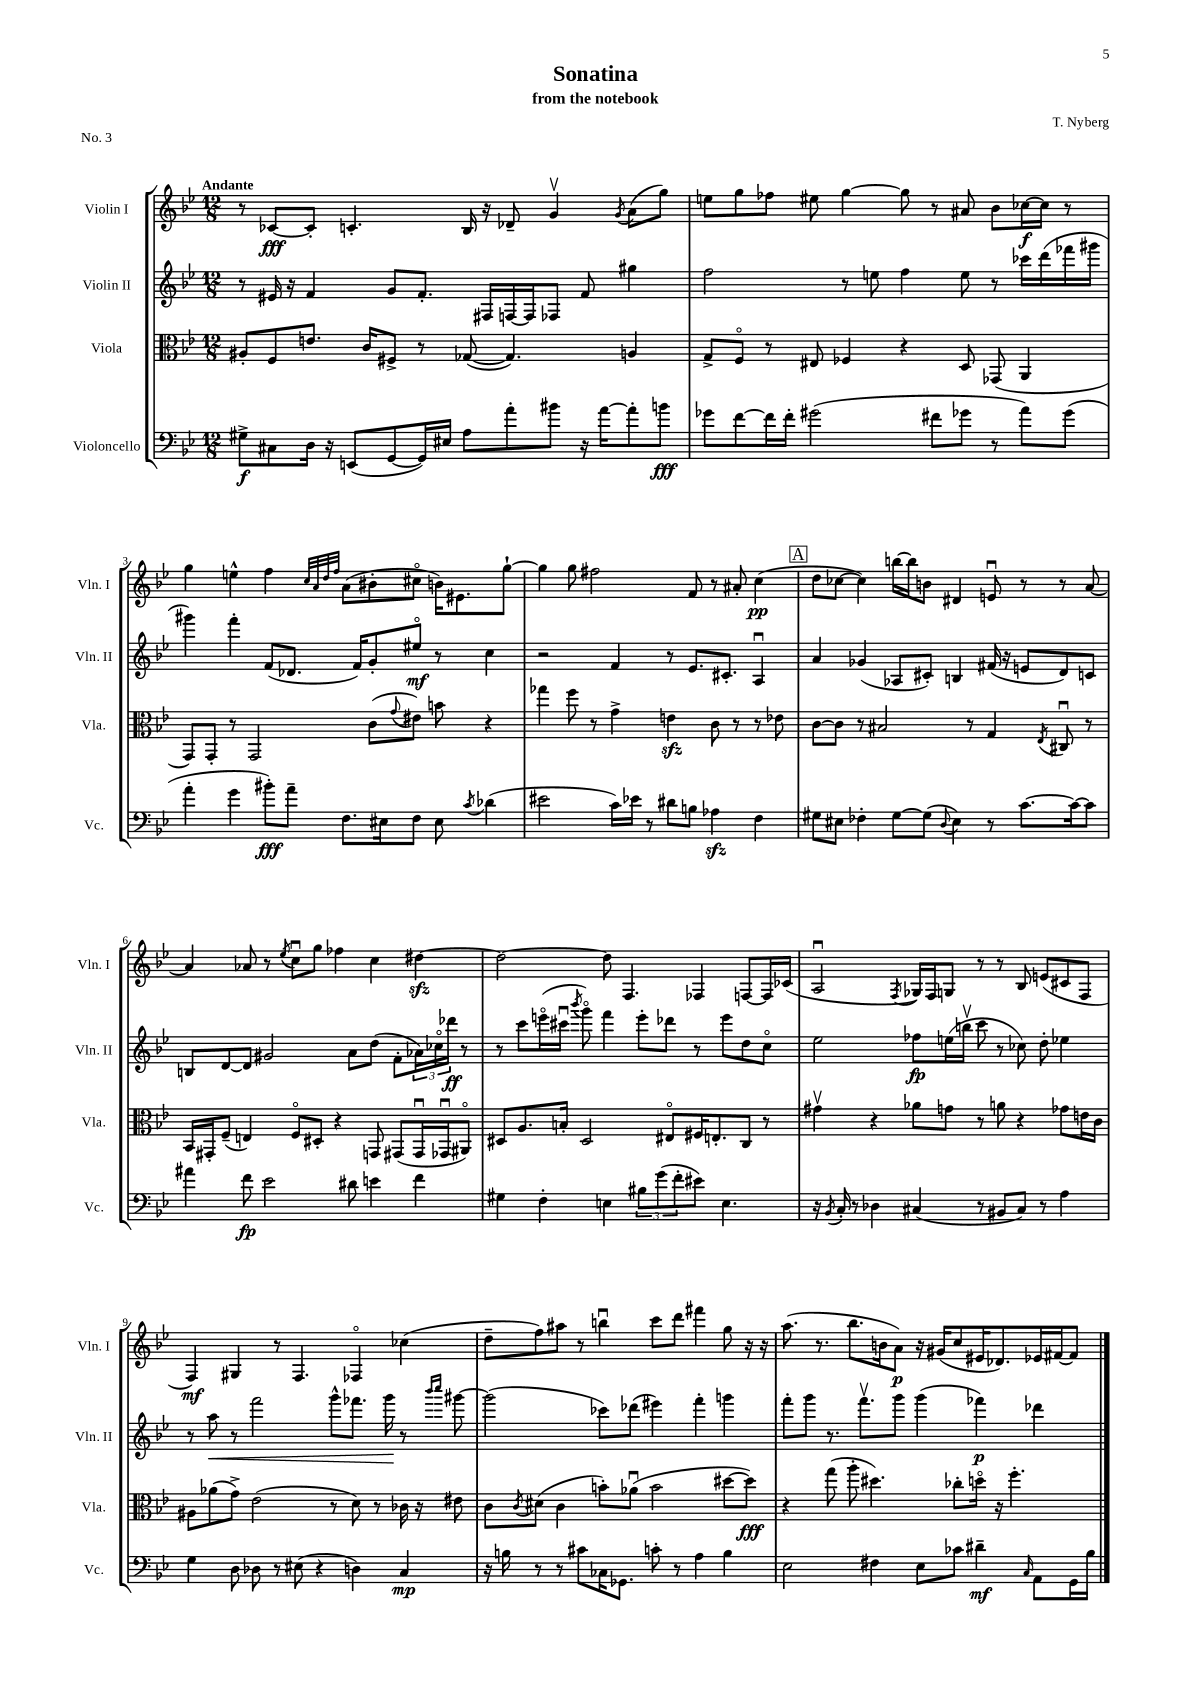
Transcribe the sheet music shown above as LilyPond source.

\header { title = "Sonatina" composer = "T. Nyberg" subtitle = "from the notebook" piece = "No. 3" }
<<
\new StaffGroup <<
\new Staff = "s0" \with { instrumentName = "Violin I" shortInstrumentName = "Vln. I" } {
    \clef treble \key bes \major \numericTimeSignature \time 12/8 \tempo "Andante"
    r8 ces'8~\fff ces'8-. c'4.-. bes16 r16 des'8-- g'4\upbow \acciaccatura { g'8 } a'8( g''8) |
    e''8 g''8 fes''8 eis''8 g''4~ g''8 r8 ais'8 bes'8 ces''16~\f ces''16 r8 |
    g''4 e''4-^ f''4 \grace { c''32 a'32 d''32 f''32 } a'8( bis'8-. cis''8\flageolet b'16) eis'8. g''8~-! |
    g''4 g''8 fis''2 f'8 r8 ais'8-. c''4\pp( |
    \mark \markup { \box "A" } d''8 ces''8~ ces''4) b''16~ b''16 b'8 dis'4 e'8\downbow r8 r8 a'8~ |
    a'4 aes'8 r8 \acciaccatura { ees''8 } c''8\downbow g''8 fes''4 c''4 dis''4~\sfz |
    dis''2~ dis''8 f4. fes4 f8~ f16 ces'16( |
    a2\downbow \acciaccatura { f8 } ges16) f16 g8 r8 r8 bes8 e'8( cis'8 f8 |
    f4\mf) gis4 r8 f4. fes4\flageolet ces''4( |
    d''8-- f''8) ais''8 r8 b''4\downbow c'''8 d'''8 fis'''4 g''8 r16 r16 |
    a''8.( r8. bes''8. b'16 a'8\p) r16 gis'16( c''8 eis'16 des'8.) ees'16 fis'16~ fis'8 \bar "|." |
}
\new Staff = "s1" \with { instrumentName = "Violin II" shortInstrumentName = "Vln. II" } {
    \clef treble \key bes \major \numericTimeSignature \time 12/8
    r8 eis'16 r16 f'4 g'8 f'8.-. fis16 f16~ f16 fes8 f'8 gis''4 |
    f''2 r8 e''8 f''4 e''8 r8 ces'''16 d'''16( fes'''16 gis'''16 |
    gis'''4) f'''4-. f'8( des'8. f'16) g'8-. eis''8\flageolet\mf r8 c''4 |
    r2 f'4 r8 ees'8. cis'8.-. a4\downbow |
    \mark \markup { \box "A" } a'4 ges'4( aes8 cis'8-.) b4 fis'16( r16 e'8 d'8) c'8 |
    b8 d'8~ d'8 gis'2 a'8 d''8( f'8-. \tuplet 3/2 { aes'16) ces''16\flageolet des'''16\ff } r8 |
    r8 c'''8 e'''16\flageolet( cis'''16\downbow \acciaccatura { bes'''8 } g'''8\flageolet) f'''4 e'''8-. des'''8 r8 e'''8 d''8 c''8\flageolet |
    ees''2 fes''8\fp e''16( b''16\upbow c'''8 r8 ces''8) d''8-. ees''4 |
    r8 a''8\< r8 f'''2 g'''8-^ fes'''8. g'''16\! r8 \grace { bes'''16 c''''16 } gis'''8~ |
    gis'''2( ces'''8) des'''8( eis'''4) f'''4-. g'''4 |
    f'''8-. g'''8 r8. f'''8.\upbow g'''8 g'''4( fes'''4\p) des'''4 \bar "|." |
}
\new Staff = "s2" \with { instrumentName = "Viola" shortInstrumentName = "Vla." } {
    \clef alto \key bes \major \numericTimeSignature \time 12/8
    ais8-. f8 e'8. c'16 fis8-> r8 ges8~( ges4.) a4 |
    g8-> f8\flageolet r8 eis8 fes4 r4 d8 ges,8( a,4 |
    g,8) g,8-. r8 g,2 c'8( \appoggiatura { g'8 } eis'8) b'8 r4 |
    ges''4 f''8 r8 g'4-> e'4\sfz c'8 r8 r8 ees'8 |
    \mark \markup { \box "A" } c'8~ c'8 r8 bis2 r8 g4 \acciaccatura { ees8 } cis8\downbow r8 |
    bes,16 gis,16-. f8--( e4) f8\flageolet dis8-. r4 g,8 gis,8( gis,16\downbow ges,16\downbow ais,8\flageolet) |
    dis8 a8. b16-. dis2 eis8\flageolet fis16 e8.-. c8 r8 |
    gis'4\upbow r4 aes'8 g'8 r8 a'8 r4 ges'8 e'16 c'16 |
    ais8 aes'8( g'8->) ees'2( r8 d'8) r8 ces'16 r16 eis'8 |
    c'8 \acciaccatura { c'8 } dis'8( c'4 b'8-.) aes'8\downbow( b'2 dis''8~ dis''8\fff) |
    r4 g''8( a''8-. dis''4.) ces''8-. d''16\flageolet r16 f''4.-. \bar "|." |
}
\new Staff = "s3" \with { instrumentName = "Violoncello" shortInstrumentName = "Vc." } {
    \clef bass \key bes \major \numericTimeSignature \time 12/8
    gis8->\f cis8 d16 r16 e,8( g,8~ g,16) eis16 a8 a'8-. bis'8 r16 a'16~ a'8-. b'8\fff |
    ges'8 f'8~ f'16 f'16-. gis'2( fis'8 ges'8 r8 a'8) ges'8( |
    a'4-. g'4 bis'8-.\fff) a'8-- f8. eis16 f8 eis8 \acciaccatura { c'8 } des'4( |
    eis'2 c'16) ees'16 r8 dis'8 b8 aes4\sfz f4 |
    \mark \markup { \box "A" } gis8 eis8 fes4-. gis8~ gis8( \appoggiatura { d8 } eis4) r8 c'8.~ c'16~ c'8 |
    ais'4 f'8\fp ees'2 dis'8 e'4 f'4 |
    gis4 f4-. e4 \tuplet 3/2 { bis8 g'8( f'8-. } eis'8) e4. |
    r16 \acciaccatura { bes,8 } c16-. r8 des4 cis4( r8 bis,8 cis8) r8 a4 |
    g4 d8 des8 r8 eis8( r4 d4) c4\mp |
    r16 b16 r8 r8 cis'8 ces16 ges,8. c'8-. r8 a4 b4 |
    ees2 fis4 ees8 ces'8 dis'4--\mf \grace { c16 } a,8 g,16 bes16 \bar "|." |
}
>>
>>
